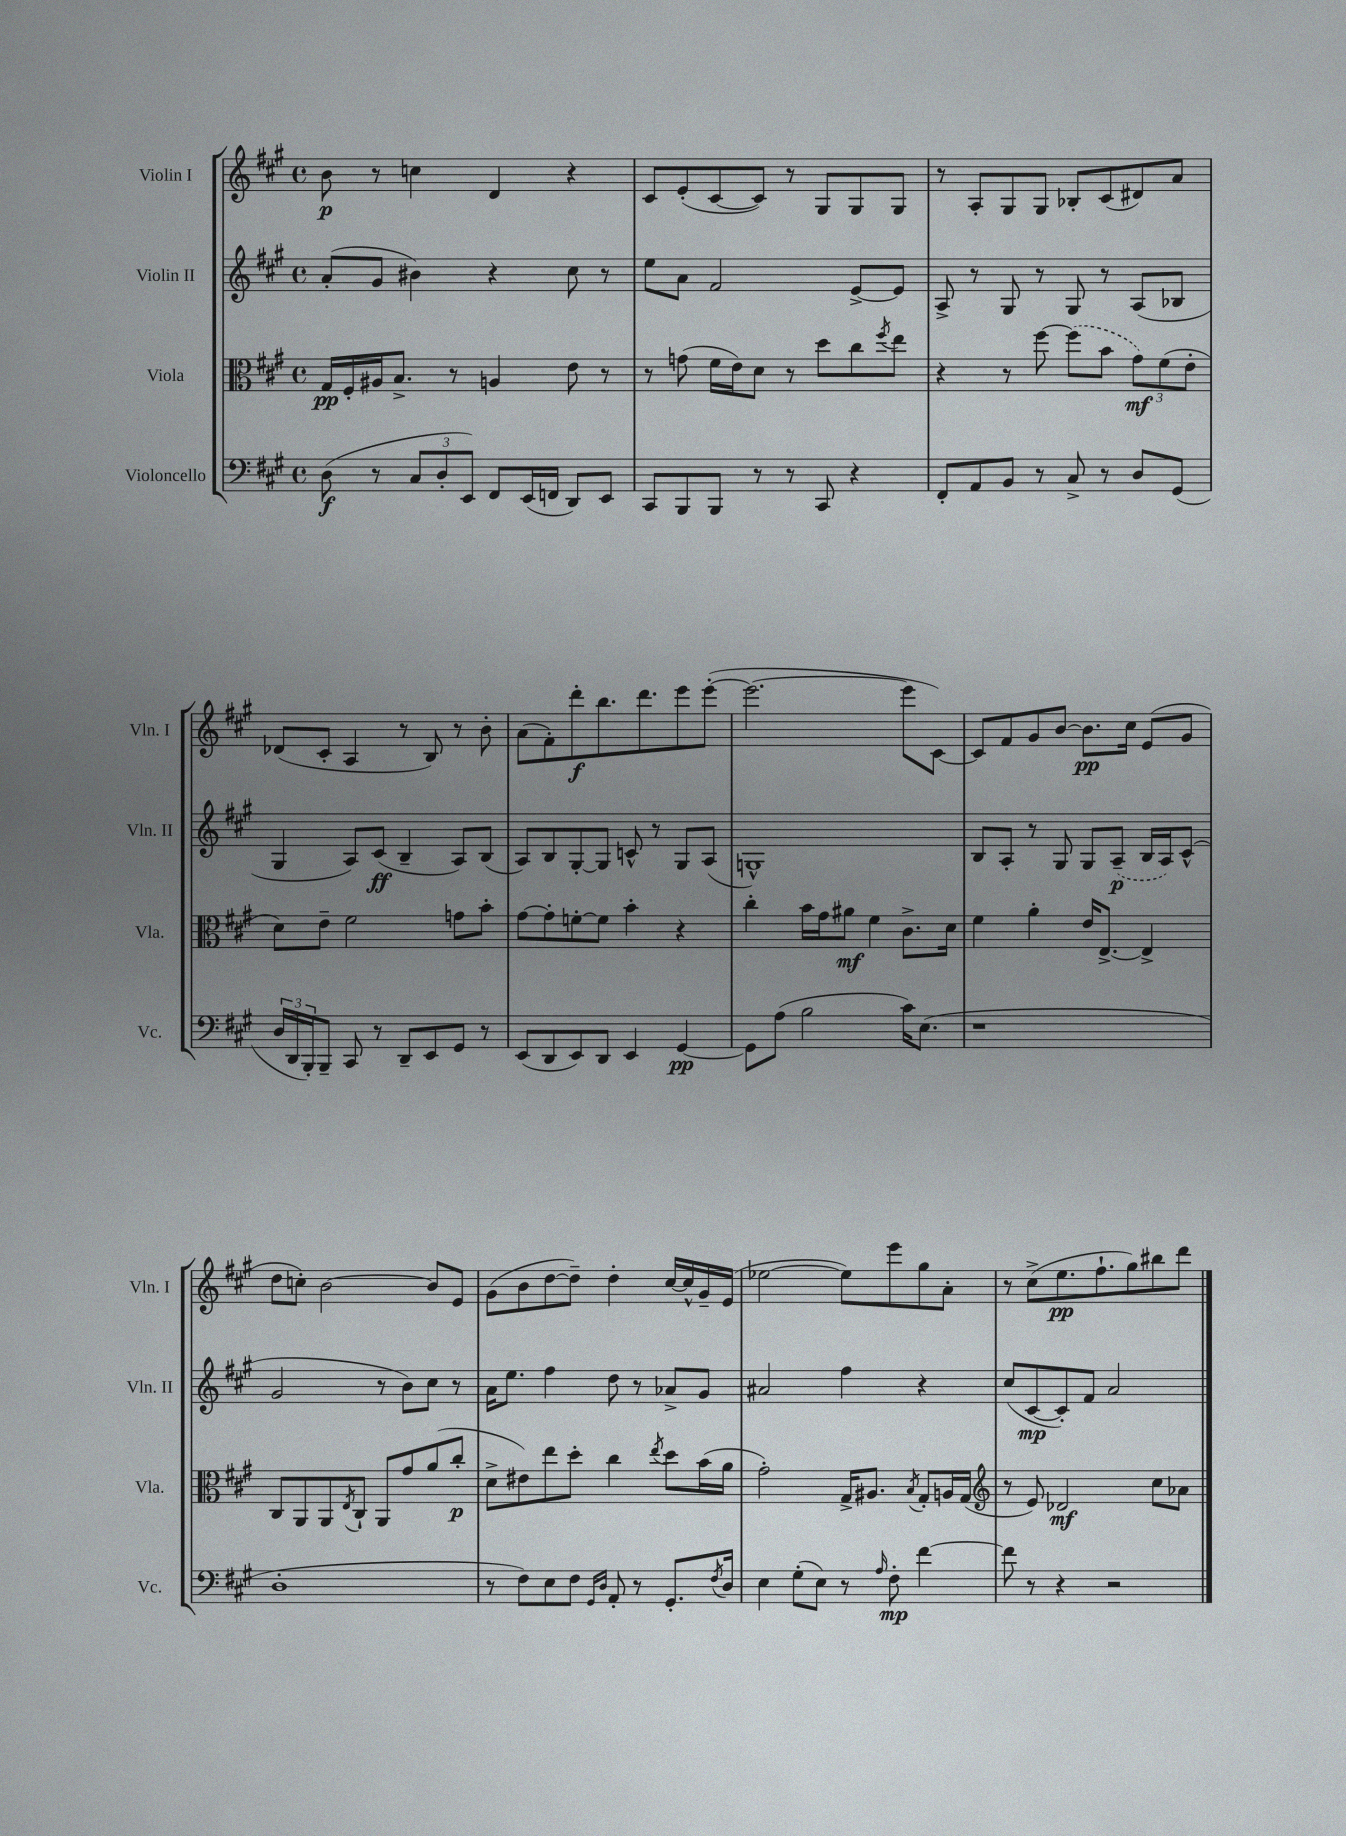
<<
\new StaffGroup <<
\new Staff = "s0" \with { instrumentName = "Violin I" shortInstrumentName = "Vln. I" } {
    \clef treble \key a \major \defaultTimeSignature \time 4/4
    b'8\p r8 c''4 d'4 r4 |
    cis'8 e'8-.( cis'8~ cis'8) r8 gis8 gis8 gis8 |
    r8 a8-. gis8 gis8 bes8-. cis'8( dis'8) a'8 |
    des'8( cis'8-. a4 r8 b8) r8 b'8-. |
    a'8( fis'8-.) d'''8-.\f b''8. d'''8. e'''8 e'''8~-.( |
    e'''2.~ e'''8 cis'8~) |
    cis'8 fis'8 gis'8 b'8~ b'8.\pp cis''16 e'8( gis'8 |
    d''8 c''8-.) b'2~ b'8 e'8 |
    gis'8( b'8 d''8~ d''8--) d''4-. cis''16~ cis''16-^ gis'16-- e'16( |
    ees''2~ ees''8) e'''8 gis''8 a'8-. |
    r8 cis''8->( e''8.\pp fis''8.-! gis''8) bis''8 d'''8 \bar "|." |
}
\new Staff = "s1" \with { instrumentName = "Violin II" shortInstrumentName = "Vln. II" } {
    \clef treble \key a \major \defaultTimeSignature \time 4/4
    a'8-.( gis'8 bis'4) r4 cis''8 r8 |
    e''8 a'8 fis'2 e'8~-> e'8 |
    a8-> r8 gis8 r8 gis8 r8 a8( bes8 |
    gis4 a8) cis'8\ff( b4-- a8) b8( |
    a8) b8 gis8~-. gis8 c'8-^ r8 gis8 a8( |
    g1-^) |
    b8 a8-. r8 gis8 gis8 \once \slurDashed a8--\p( b16 a16) cis'8-^( |
    gis'2 r8 b'8) cis''8 r8 |
    a'16 e''8. fis''4 d''8 r8 aes'8-> gis'8 |
    ais'2 fis''4 r4 |
    cis''8( cis'8~\mp cis'8-.) fis'8 a'2 \bar "|." |
}
\new Staff = "s2" \with { instrumentName = "Viola" shortInstrumentName = "Vla." } {
    \clef alto \key a \major \defaultTimeSignature \time 4/4
    gis16\pp fis16-. ais16 b8.-> r8 a4 e'8 r8 |
    r8 g'8( fis'16 e'16) d'8 r8 d''8 cis''8 \acciaccatura { fis''8 } e''8 |
    r4 r8 fis''8~ \once \slurDashed fis''8( b'8 \tuplet 3/2 { gis'8\mf) fis'8( e'8-. } |
    d'8) e'8-- fis'2 g'8 b'8-. |
    gis'8~ gis'8-. f'8~-. f'8 b'4-. r4 |
    cis''4-. b'16 gis'16 ais'8\mf fis'4 cis'8.-> d'16 |
    fis'4 a'4-. e'16 e8.~-> e4-> |
    cis8 a,8 a,8 \acciaccatura { e8 } cis8-! a,8 gis'8 a'8( cis''8-.\p |
    d'8-> eis'8) e''8 d''8-. cis''4 \acciaccatura { e''8 } d''8 b'16( a'16 |
    gis'2-.) gis16-> ais8. \acciaccatura { b8 } gis8-. a16 gis16( |
    \clef treble r8 e'8) des'2\mf cis''8 aes'8 \bar "|." |
}
\new Staff = "s3" \with { instrumentName = "Violoncello" shortInstrumentName = "Vc." } {
    \clef bass \key a \major \defaultTimeSignature \time 4/4
    d8\f( r8 \tuplet 3/2 { cis8 d8-. e,8) } fis,8 e,16( f,16 d,8) e,8 |
    cis,8 b,,8 b,,8 r8 r8 cis,8 r4 |
    fis,8-. a,8 b,8 r8 cis8-> r8 d8 gis,8( |
    \tuplet 3/2 { d16 d,16 b,,16-.) } b,,8-- cis,8 r8 d,8-- e,8 gis,8 r8 |
    e,8( d,8 e,8) d,8 e,4 gis,4~\pp |
    gis,8 a8( b2 cis'16) e8.( |
    r1 |
    d1-. |
    r8 fis8) e8 fis8 \grace { gis,16 d16 } a,8-. r8 gis,8.-. \acciaccatura { fis8 } d16 |
    e4 gis8-.( e8) r8 \grace { a16 } fis8-.\mp fis'4~ |
    fis'8 r8 r4 r2 \bar "|." |
}
>>
>>
\layout { \context { \Score \remove "Bar_number_engraver" } }
